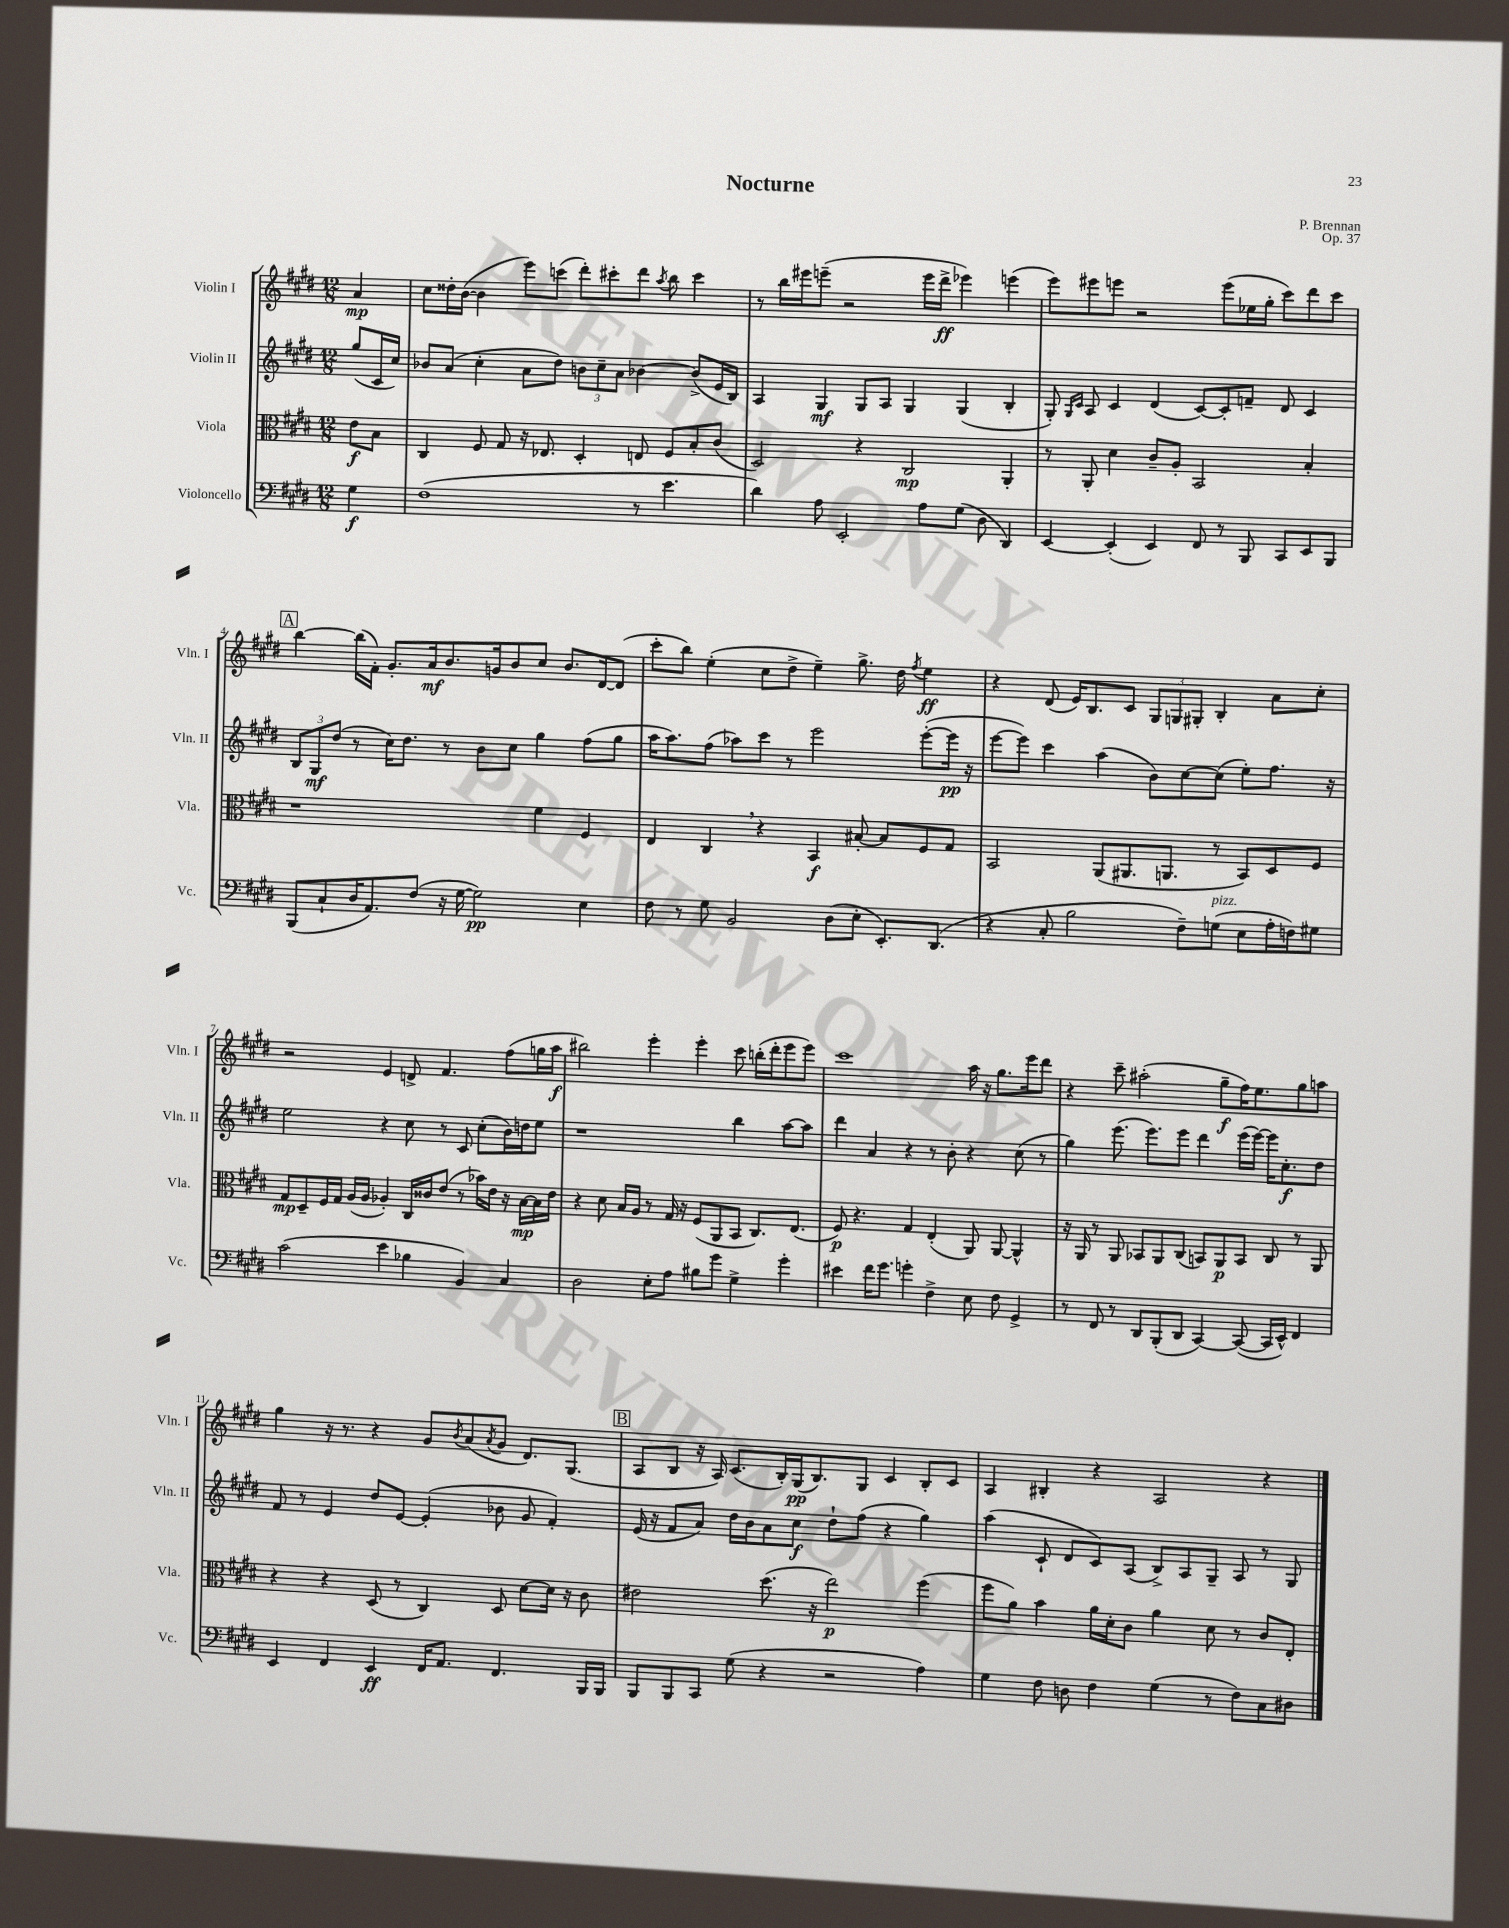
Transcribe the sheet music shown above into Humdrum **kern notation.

**kern	**kern	**kern	**kern
*staff4	*staff3	*staff2	*staff1
*clefF4	*clefC3	*clefG2	*clefG2
*k[f#c#g#d#]	*k[f#c#g#d#]	*k[f#c#g#d#]	*k[f#c#g#d#]
*M12/8	*M12/8	*M12/8	*M12/8
4G#	8e	(8gg#	4a
.	8B	16c#	.
.	.	16cc#)	.
=	=	=	=
(1F#	4C#	8b-	8cc#
.	.	(8a	16dd##'
.	.	.	([16b
.	8F#	4cc#'	4b]
.	8G#	.	.
.	16r	8a	8eee)
.	8.E-	.	.
.	.	8dd#)	(8ccc
.	4D#'	12b	8ddd#')
.	.	12cc#~	.
.	.	.	8ccc#'
.	.	12a	.
8r	8E	[4b-	8ddd#
.	.	.	8qaa
4.e	8F#	.	8bb
.	8B'	(8b-^]	4ccc#
.	(8c#	16e	.
.	.	16B)	.
=	=	=	=
4d#)	2D#)	4A	8r
.	.	.	16bb
.	.	.	16eee#
8A	.	4G#	(8eee~
2EE'	.	.	2r
.	4r	8G#	.
.	.	8A	.
.	2C#	4G#	.
8A	.	.	16eee
.	.	.	16ddd#^
(8G#	.	(4G#	4eee-)
8D#	.	.	.
4DD#)	4AA'	4B'	(4eee
=	=	=	=
[4EE	8r	8G#')	8eee)
.	.	16qqG#	.
.	.	16qqc#	.
.	8AA'	8A	8eee#
(4EE']	4d#	4c#	8eee
.	.	.	2r
4EE)	8c#~	(4d#	.
.	8A'	.	.
8FF#	2BB	[8c#)	.
8r	.	8c#']	(8eee
8BBB	.	8f~	16ee-
.	.	.	16gg#'
8CC#	.	8d#	8ccc#)
8EE	4B'	4c#	8ddd#
8BBB	.	.	8ccc#
=	=	=	=
(8BBB	1r	12B	[4bb
.	.	12G#	.
8C#`	.	.	.
.	.	(12dd#	.
16D#	.	8r	(16bb]
8.AA)	.	.	16f#')
.	.	16cc#)	8.g#'
.	.	8.dd#	.
(8F#	.	.	.
.	.	.	16a
16r	.	8r	8.b
[16G#	.	.	.
2G#])	.	8b	.
.	.	.	16g
.	.	8cc#	8b
.	4f#	4gg#	8cc#
.	.	.	8.b
4E	4F#	(8ff#	.
.	.	.	[16d#
.	.	8gg#	(8d#]
=	=	=	=
8F#	4E	16aa	8ccc#'
.	.	8.aa)	.
8r	.	.	8bb)
8G#	4C#	(8ff#	(4ee'
2BB	.	8aa-)	.
.	4r	8ccc#	8cc#
.	.	8r	8dd#^
.	4BB	2eee	4ee~)
(8D#	.	.	.
8E'	[8B#'	.	8.gg#^
8.EE')	8B#]	.	.
.	.	.	16dd#
.	.	.	8qff#
.	8F#	([8eee'	4ee
(8.DD#	.	.	.
.	8G#	16eee]	.
.	.	16r	.
=	=	=	=
4r	2BB	[8eee	4r
.	.	8eee])	.
8C#'	.	4ccc#	(8d#
2B	.	.	16e)
.	.	.	8.B
.	(8AA	(4aa	.
.	8.AA#	.	8c#
.	.	8b)	12G#
.	8.AA	.	.
.	.	.	12G
8F#~)	.	[8cc#	.
.	.	.	12G#'
(8G	8r	(8cc#]	4B'
8E	8BB)	8ee')	.
16A'	8D#	8.ff#	8a
16F)	.	.	.
8G#	8F#	.	8cc#'
.	.	16r	.
=	=	=	=
(2c#	8G#	2ee	2r
.	8D#~	.	.
.	16F#	.	.
.	16G#	.	.
.	(16A	.	.
.	16A	.	.
4e	4A-')	4r	4e
4B-	16C#	8cc#	8d^
.	16c##	.	.
.	(8e	8r	4.f#
4BB)	8r	8c#	.
.	16b-)	(8cc#'	.
.	16e	.	.
4C#	16r	16b)	(8ff#
.	[16B	16dd	.
.	16B]	8ee	16gg
.	16e	.	16aa
=	=	=	=
2D#	4r	1r	2bb#)
.	8d#	.	.
.	16B	.	.
.	16A	.	.
8E'	8r	.	4eee'
8A	16G#	.	.
.	16r	.	.
8B#	(8F#	.	4eee'
8g#	8AA	.	.
4G#^	8BB	4bb	8ccc#
.	8.C#)	.	(16bb'
.	.	.	16ddd#'
4g#'	.	[8aa	8eee
.	(8.E	.	.
.	.	8aa]	8eee)
=	=	=	=
4e#	8F#)	4ddd#	1ccc#
.	4.r	.	.
16f#	.	4a	.
8.g#	.	.	.
4g'	4G#	4r	.
4F#^	(4E'	8r	.
.	.	8b'	.
8E	8AA)	4r	16aa
.	.	.	16r
8F#	[8AA	.	8.gg#
4GG#^	4AA^^]	(8cc#	.
.	.	.	16eee
.	.	8r	8ddd#
=	=	=	=
8r	16r	4gg#)	4r
.	16AA	.	.
8FF#	8r	.	.
8r	8AA	(8.eee	8ccc#~
8DD#	8BB-	.	(2aa#'
.	.	8.eee)	.
(8BBB'	8AA	.	.
8DD#	(8C#	8eee	.
[4CC#)	8BB)	4ddd#	.
.	8AA	.	8gg#~
(8CC#_	8BB	(16eee	16ff#)
.	.	[16eee)	8.ee
16CC#]	8C#	16eee]	.
16EE^^)	.	8.cc#'	.
4FF#	8r	.	8gg#
.	8AA	8dd#	8aa
=	=	=	=
4EE	4r	8f#	4gg#
.	.	8r	.
4FF#	4r	4e	16r
.	.	.	8.r
4EE	(8D#	8dd#	4r
.	8r	[8e	.
16FF#	4C#)	(4e']	8g#
8.AA	.	.	.
.	.	.	8qb
.	.	.	(8a
.	.	.	8qa
4.FF#	8D#	8b-	8g#
.	[8d#	8g#	8.d#)
.	16d#]	4f#')	.
.	16r	.	(8.G#
16BBB	8c#	.	.
16BBB	.	.	.
=	=	=	=
8BBB	2e#	(16e	8A
.	.	16r	.
8BBB	.	8f#	8B
8CC#	.	8a)	16r
.	.	.	16A)
(8G#	.	16dd#	(8.c#
.	.	16b	.
4r	(8.dd#	8a	.
.	.	.	16B')
.	.	8cc#	(16G#
.	16r	.	8.B)
2r	2ee)	8dd#`	.
.	.	(8ff#	8G#
.	.	4r	4c#
4A)	(4ff#	4gg#)	8B'
.	.	.	8c#
=	=	=	=
4G#	8ff#	(4aa	4A
.	8a)	.	.
8F#	4b	8c#`	4B#'
8D	.	8d#	.
4F#	16a	8c#)	4r
.	16d#'	.	.
.	8c#	(8A	.
(4G#	4a	8B^)	2A
.	.	8A	.
8r	8d#	8G#~	.
8F#)	8r	8A	.
8C#	8c#	8r	4r
8D#	8E'	8G#	.
==	==	==	==
*-	*-	*-	*-
